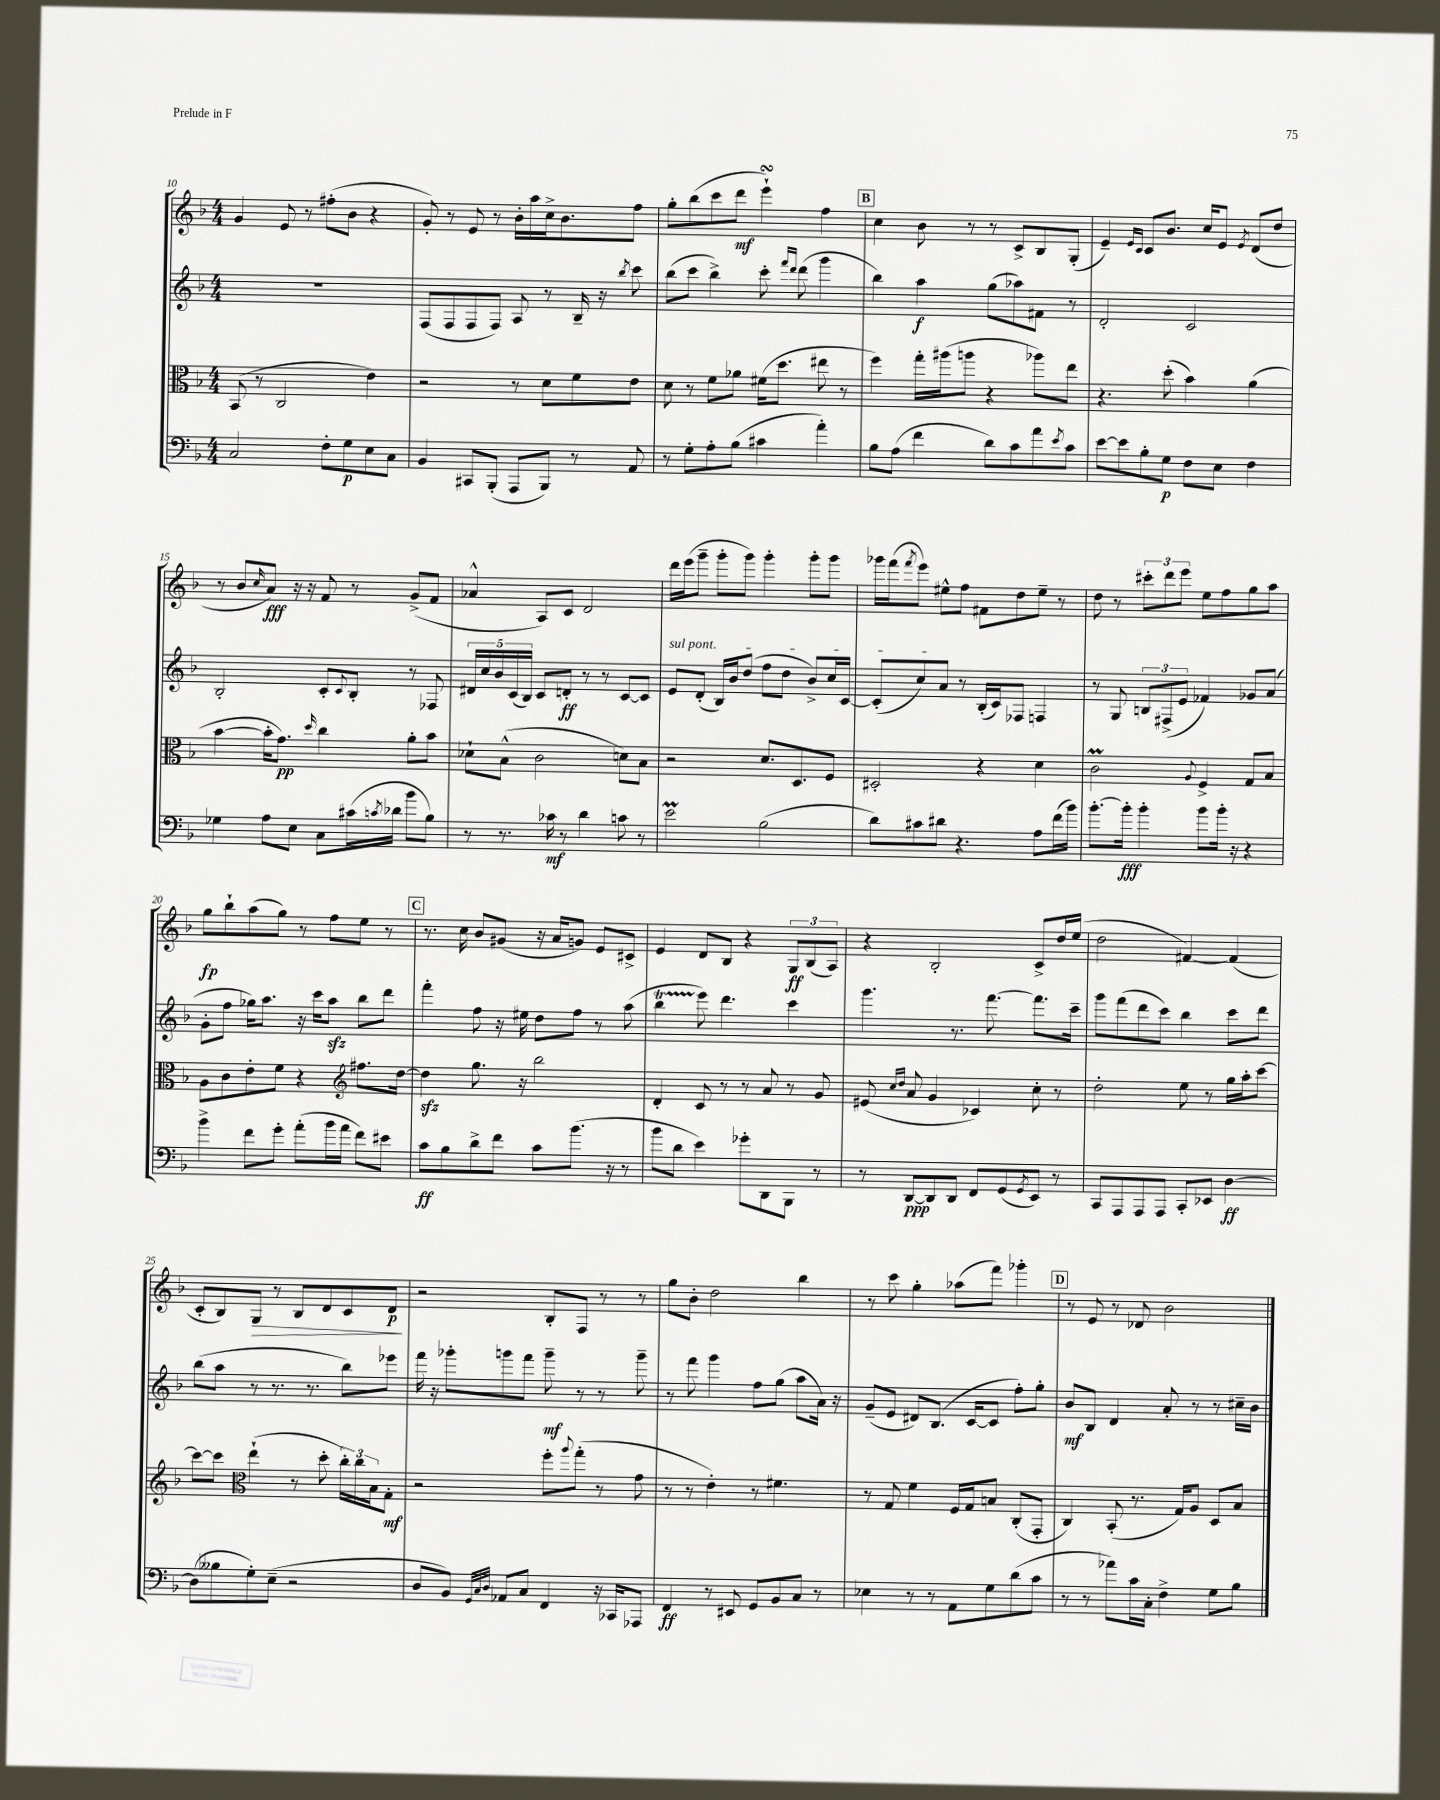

**kern	**kern	**kern	**kern
*staff4	*staff3	*staff2	*staff1
*clefF4	*clefC3	*clefG2	*clefG2
*k[b-]	*k[b-]	*k[b-]	*k[b-]
*M4/4	*M4/4	*M4/4	*M4/4
2C	(8BB-	1r	4g
.	8r	.	.
.	2C	.	8e
.	.	.	8r
8F'	.	.	(8ff#'
8G	.	.	8b-
8E	4e)	.	4r
8C	.	.	.
=	=	=	=
4BB-	2r	(8F	8g')
.	.	8F	8r
8CC#	.	8F	8e
(8BBB-'	.	8F)	8r
8AAA	8r	8A	16b-'
.	.	.	16aa
8BBB-)	8d	8r	16cc^
.	.	.	8.b-
8r	8f	16B-~	.
.	.	16r	.
.	.	8qbb-	.
8AA	8e	8ccc	8ff
=	=	=	=
8r	8d	(8bb-	8gg'
8G'	8r	8ccc	(8bb-
8A'	8f	4bb-^)	8ccc
(8B-	8a-	.	8ddd
4c#	(16f#	8ccc'	4eee`)
.	8.dd	.	.
.	.	16qqfff	.
.	.	16qqddd	.
.	.	(8ddd	.
4a')	8ee#	4ggg	4ff
.	8r	.	.
=	=	=	=
8B-	4ff)	4bb-)	4cc
(8A	.	.	.
4f	16gg'	4aa	8b-
.	(16aa#	.	.
.	8aa	.	8r
8d)	4r	(8gg	8r
8c	.	8aa-)	8c^
8a	8aa-)	8f#	8B-
8qe	.	.	.
8c	8ee	8r	(8G'
=	=	=	=
[8e	4.r	2d'	4e~)
8e]	.	.	.
.	.	.	16qqe
.	.	.	16qqc
8B-'	.	.	8c
8G	(8dd'	.	8.b-
8F	4b-)	2c	.
.	.	.	16cc
8E	.	.	8e
.	.	.	8qe
4F	(4a	.	(8d
.	.	.	8dd
=	=	=	=
4G-	[4b-	2B-'	8r
.	.	.	8b-
.	.	.	16qqcc
8A	16b-']	.	8a)
.	8.g)	.	.
8E	.	.	16r
.	.	.	16r
.	16qqdd	.	.
8C	4cc	8c'	8f
.	.	8qqc	.
(16c#	.	8B-'	8r
8qc	.	.	.
16d-	.	.	.
8b-	8a'	8r	(8g^
8B-)	8b-	8F-	8f
=	=	=	=
8r	8d-`	20d#	4a-^^
.	.	20cc	.
.	.	20b-	.
8.r	(8B-^^	.	.
.	.	(20c	.
.	.	20B-)	.
.	2c	8c	8A)
16c-	.	.	.
8r	.	8d'	8c
4d	.	8r	2d
.	.	8r	.
8c	8d)	[8c	.
8r	8B-	8c]	.
=	=	=	=
2e	2r	8e	16ddd
.	.	.	(16eee
.	.	(8d'	8ggg~
.	.	16B-)	8ggg'
.	.	16b-	.
.	.	(8dd	8ggg)
(2B-	8.d	8ff	4ggg'
.	.	8dd	.
.	8.D	.	.
.	.	8b-^)	8ggg'
.	8F	16cc	8ggg
.	.	[16c	.
=	=	=	=
8d)	2D#'	(8c']	16ggg-
.	.	.	(16fff
.	.	.	8qfff
8c#	.	8cc)	8eee)
8d#	.	8a	8ee#^^
4.r	.	8r	8ff
.	4r	(16B-'	8f#
.	.	16c)	.
.	.	8F-	8dd
8A	4d	4F	8ee#~
(16f	.	.	8r
16b-)	.	.	.
=	=	=	=
[8.b-'	2c	8r	8dd
.	.	8G	8r
16b-']	.	.	.
4b-'	.	12B	12ccc#'
.	.	(12F#^	12ddd
.	.	12e	12eee
.	8qqA	.	.
8b-	4F^	4f-)	8ee
16b-'	.	.	8ff
16r	.	.	.
4r	8G	8g-	8gg
.	8B-	(8a	8aa
=	=	=	=
4b-^	8A	8g'	8gg
.	8c	8ff	8bb-`
8f	8e'	16gg-)	(8aa
.	.	8.aa	.
8g'	8f	.	8gg)
(8a'	4r	16r	8r
.	.	16ccc	.
16b-	.	8aa	8ff
16a	.	.	.
*	*clefG2	*	*
8f)	8.ff#	8bb-	8ee
8e#	.	8ddd	8r
.	[16dd	.	.
=	=	=	=
8c	4dd]	4fff'	8.r
8B-	.	.	.
.	.	.	16cc
8d^	8.gg	8ff	8b-
8f	.	16r	(8g#
.	16r	16ee#	.
8c	2bb-	8dd	16r
.	.	.	16a
(8.b-	.	8ff	8g)
.	.	8r	8e
16r	.	.	.
8r	.	(8aa	8c#^
=	=	=	=
8b-	4d'	4bb-	4e
8d	.	.	.
4e)	8c	8eee)	8d
.	8r	4.ddd	8B-
8g-'	8r	.	4r
8DD	8a	.	.
8BBB-	8r	4ccc	12G
.	.	.	(12B-
8r	8g	.	.
.	.	.	12A)
=	=	=	=
8r	(8e#	4.ggg	4r
.	16qqcc	.	.
.	16qqdd	.	.
[8DD	8a	.	.
8DD]	4g	.	2B-'
8DD	.	8.r	.
8FF	4c-)	.	.
.	.	[8.fff	.
(8GG	.	.	.
8qGG	.	.	.
8EE)	8cc'	8.fff]	8c^
8r	8r	.	16dd
.	.	16ccc~	(16ee
=	=	=	=
8CC	2dd'	8ggg	2dd
8AAA	.	(8fff	.
8AAA	.	8ddd	.
8AAA	.	8ccc)	.
8CC'	8ee	4bb-	[4f#)
8EE-	8r	.	.
[4D	16gg	8ccc	(4f#]
.	16aa'	.	.
.	[8ccc	8ddd	.
=	=	=	=
(8D]	8ccc_	(8bb-	8c'
8B--	8ccc]	8aa	8B-)
*	*clefC3	*	*
8G')	(4ee`	8r	8G
(8E~	.	8.r	8r
2r	8r	.	8B-
.	.	8.r	.
.	8dd'	.	8d
.	24cc')	8bb-)	8c
.	24cc	.	.
.	24B-	.	.
.	8G'	8eee-	8d
=	=	=	=
8D	2r	16fff	2r
.	.	16r	.
8BB-)	.	8ggg-'	.
32qqGG	.	.	.
32qqC	.	.	.
32qqD	.	.	.
8AA-	.	8ggg	.
8C	.	8fff	.
4FF	8ff'	8ggg~	8B-'
.	8qqaa	.	.
.	(8gg'	8r	8F
16r	8r	8r	8r
16CC-	.	.	.
8AAA-	8g	8ggg~	8r
=	=	=	=
4FF	8r	8r	8gg
.	8r	8fff	8b-'
8r	4e')	4ggg	2dd
8EE#	.	.	.
8GG	8r	8ff	.
8BB-	4.f#	(8gg	.
8C	.	8aa	4bb-
8r	.	16a)	.
.	.	16r	.
=	=	=	=
4E-	8r	(8g~	8r
.	8G	8e	8ccc
8r	4f	8d#)	4gg'
8r	.	(8.B-	.
8AA	16F	.	(8aa-
.	16G	[16c	.
8G	8B	8c]	8fff)
(8d	(8C'	8ff')	4ggg-'
8c	8GG'	8gg'	.
=	=	=	=
8r	4C)	8b-	8r
8r	.	8B-	8e
8a-)	(8BB-'	4d	8r
16c	8.r	.	8d-
16C'	.	.	.
4F^	.	8a'	2b-
.	16G)	.	.
.	8A	8r	.
8G	8D	8r	.
8B-	8B-	16cc#~	.
.	.	16b-	.
==	==	==	==
*-	*-	*-	*-
